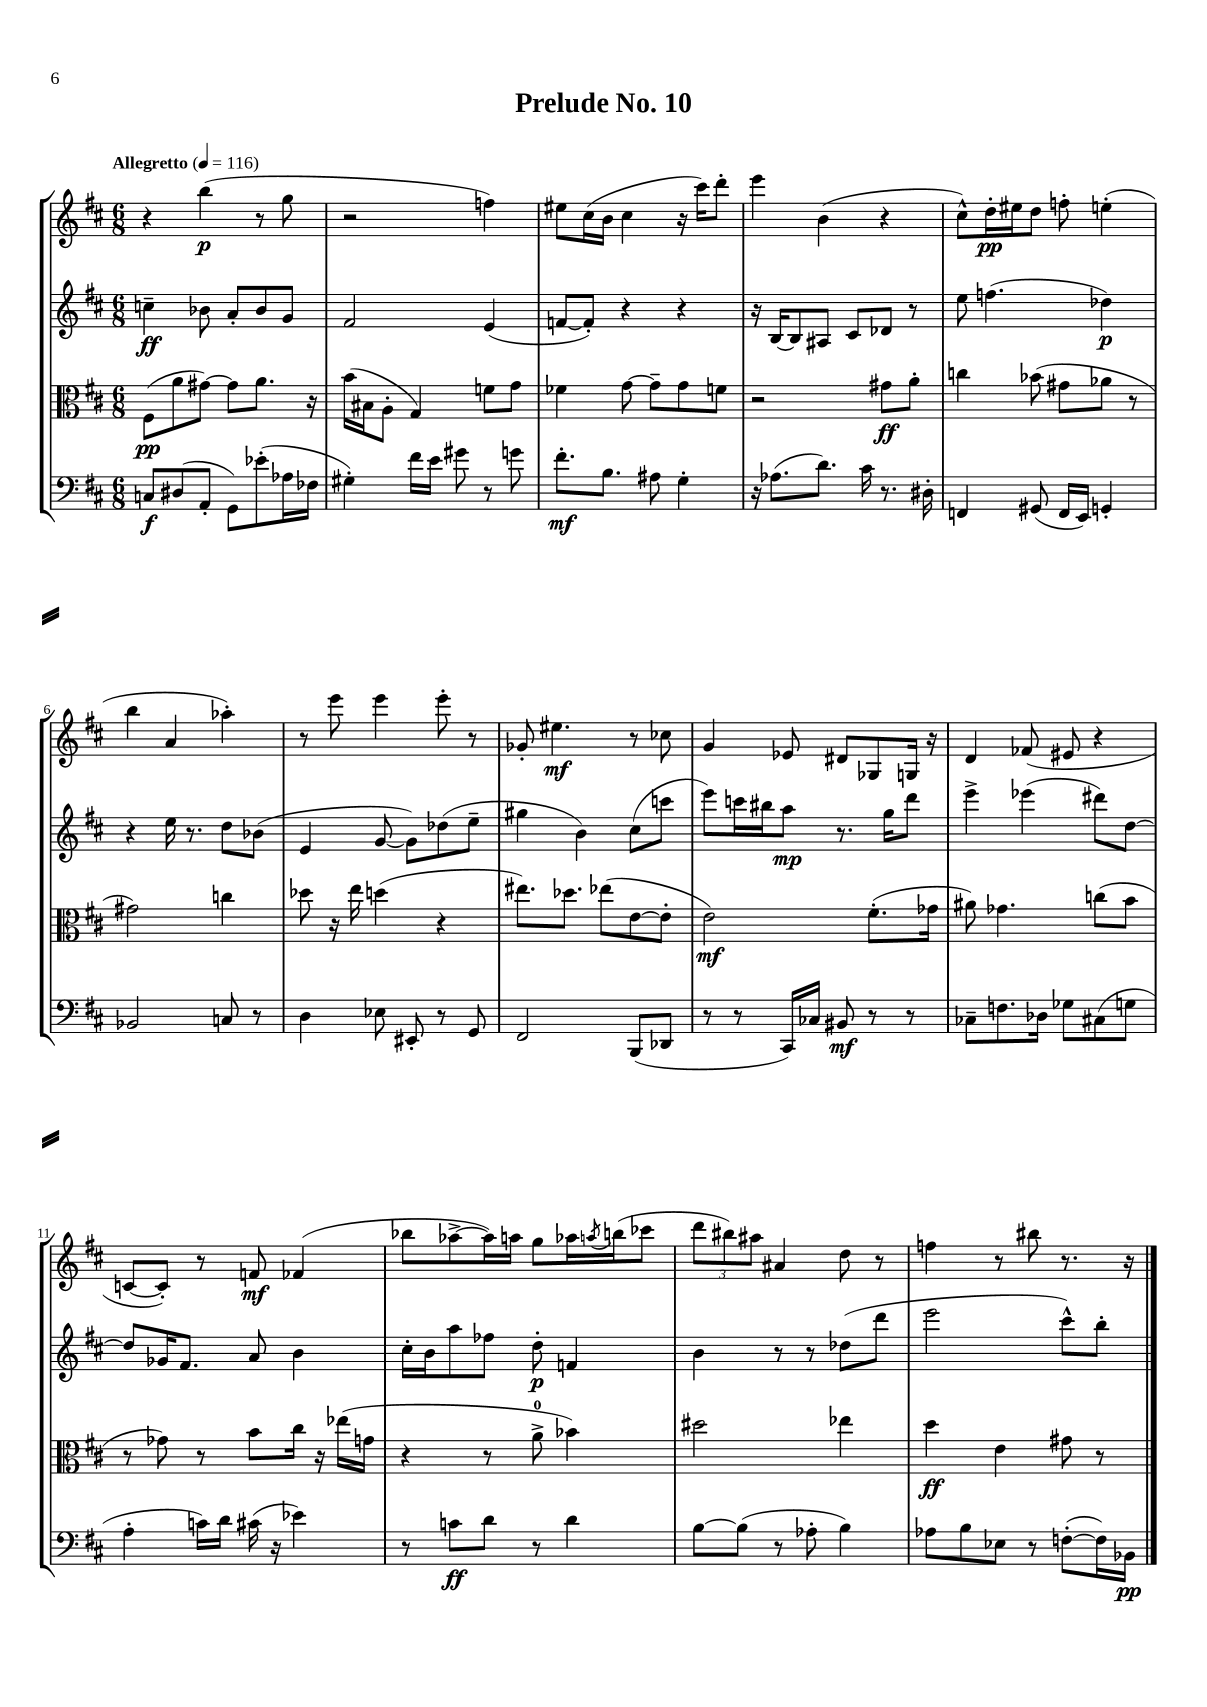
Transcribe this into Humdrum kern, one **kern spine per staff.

**kern	**kern	**kern	**kern
*staff4	*staff3	*staff2	*staff1
*clefF4	*clefC3	*clefG2	*clefG2
*k[f#c#]	*k[f#c#]	*k[f#c#]	*k[f#c#]
*M6/8	*M6/8	*M6/8	*M6/8
*MM116	*MM116	*MM116	*MM116
8C/L	(8F#\L	4cc~\	4r
(8D#/	8a\	.	.
8AA'/J	[8g#\J)	8b-\	(4bb\
8GG\L)	8g#\]L	8a'/L	.
(8e-'\	8.a\J	8b-/	8r
16A-\L	.	8g/J	8gg\
16F-\JJ	16r	.	.
=	=	=	=
4G#'\)	(16b\LL	2f#/	2r
.	16B#\J	.	.
.	8A'\J	.	.
16f#\LL	4G/)	.	.
16e\JJ	.	.	.
8g#\	.	.	.
8r	8f\L	(4e/	4ff\)
8g\	8g\J	.	.
=	=	=	=
8.f#'\L	4f-\	[8f/L	8ee#\L
.	.	8f'/]J)	(16cc#\L
8.B\J	.	.	16b\JJ
.	[8g\	4r	4cc#\
8A#\	8g~\]L	.	.
4G'\	8g\	4r	16r
.	.	.	16ccc#\LK)
.	8f\J	.	8ddd'\J
=	=	=	=
16r	2r	16r	4eee\
(8.A-\L	.	[16B/LK	.
.	.	8B/]	.
8.d\J)	.	8A#/J	(4b\
.	.	8c#/L	.
16c#\	.	.	.
8.r	8g#\L	8d-/J	4r
.	8a'\J	8r	.
16D#'\	.	.	.
=	=	=	=
4FF/	4cc\	8ee\	8cc#^^\L)
.	.	(4.ff\	16dd'\L
.	.	.	16ee#\J
(8GG#/	(8b-\	.	8dd\J
16FF/LL	8g#\L	.	8ff'\
16EE/JJ)	.	.	.
4GG'/	8a-\J	4dd-\)	(4ee'\
.	8r	.	.
=	=	=	=
2BB-/	2g#\)	4r	4bb\
.	.	16ee\	4a/
.	.	8.r	.
8C/	4cc\	8dd\L	4aa-'\)
8r	.	(8b-\J	.
=	=	=	=
4D\	8dd-\	4e/	8r
.	16r	.	8eee\
.	16ee\	.	.
8E-\	(4dd\	[8g/	4eee\
8EE#'/	.	8g\]L)	.
8r	4r	(8dd-\	8eee'\
8GG/	.	8ee~\J	8r
=	=	=	=
2FF#/	8.ee#\L)	4gg#\	8g-'/
.	.	.	4.ee#\
.	8.dd-\J	.	.
.	.	4b\)	.
.	(8ee-\L	.	.
(8BBB/L	[8e\	(8cc#\L	8r
8DD-/J	8e'\]J	8ccc\J	8cc-\
=	=	=	=
8r	2e\)	8eee\L)	4g/
8r	.	16ccc\L	.
.	.	16bb#\J	.
16CC#/LL)	.	8aa\J	8e-/
16C-/JJ	.	.	.
8BB#/	.	8.r	8d#/L
8r	(8.f#'\L	.	8G-/
.	.	16gg\LK	.
8r	.	8ddd\J	16G/Jk
.	16g-\Jk	.	16r
=	=	=	=
8C-~\L	8a#\)	4eee^\	4d/
8.F\	4.g-\	.	.
.	.	(4eee-\	(8f-/
16D-\Jk	.	.	.
8G-\L	.	.	8e#/
(8C#\	(8cc\L	8ddd#\L)	4r
8G\J	8b\J	[8dd\J	.
=	=	=	=
4A'\	8r	8dd/]L	[8c/L
.	8g-\)	16g-/K	8c'/]J)
.	.	8.f#/J	.
16c\LL)	8r	.	8r
16d\JJ	.	.	.
(16c#\	8b\L	8a/	8f/
16r	.	.	.
4e-\)	16cc#\Jk	4b\	(4f-/
.	16r	.	.
.	(16ee-\LL	.	.
.	16g\JJ	.	.
=	=	=	=
8r	4r	16cc#'\LL	8bb-\L
.	.	16b\J	.
8c\L	.	8aa\	[8aa-^\
8d\J	8r	8ff-\J	16aa-\]L)
.	.	.	16aa\JJ
8r	8a^\	8dd'\	8gg\L
4d\	4b-\)	4f/	16aa-\L
.	.	.	8qaa/
.	.	.	(16bb\J
.	.	.	8ccc-\J
=	=	=	=
[8B\L	2dd#\	4b\	12ddd\L
.	.	.	12bb#\)
(8B\]J	.	.	.
.	.	.	12aa#\J
8r	.	8r	4a#/
8A-'\	.	8r	.
4B\)	4ee-\	(8dd-\L	8dd\
.	.	8ddd\J	8r
=	=	=	=
8A-\L	4dd\	2eee\	4ff\
8B\	.	.	.
8E-\J	4e\	.	8r
8r	.	.	8bb#\
([8F'\L	8g#\	8ccc#^^\L)	8.r
16F\]L)	8r	8bb'\J	.
16BB-\JJ	.	.	16r
==	==	==	==
*-	*-	*-	*-
